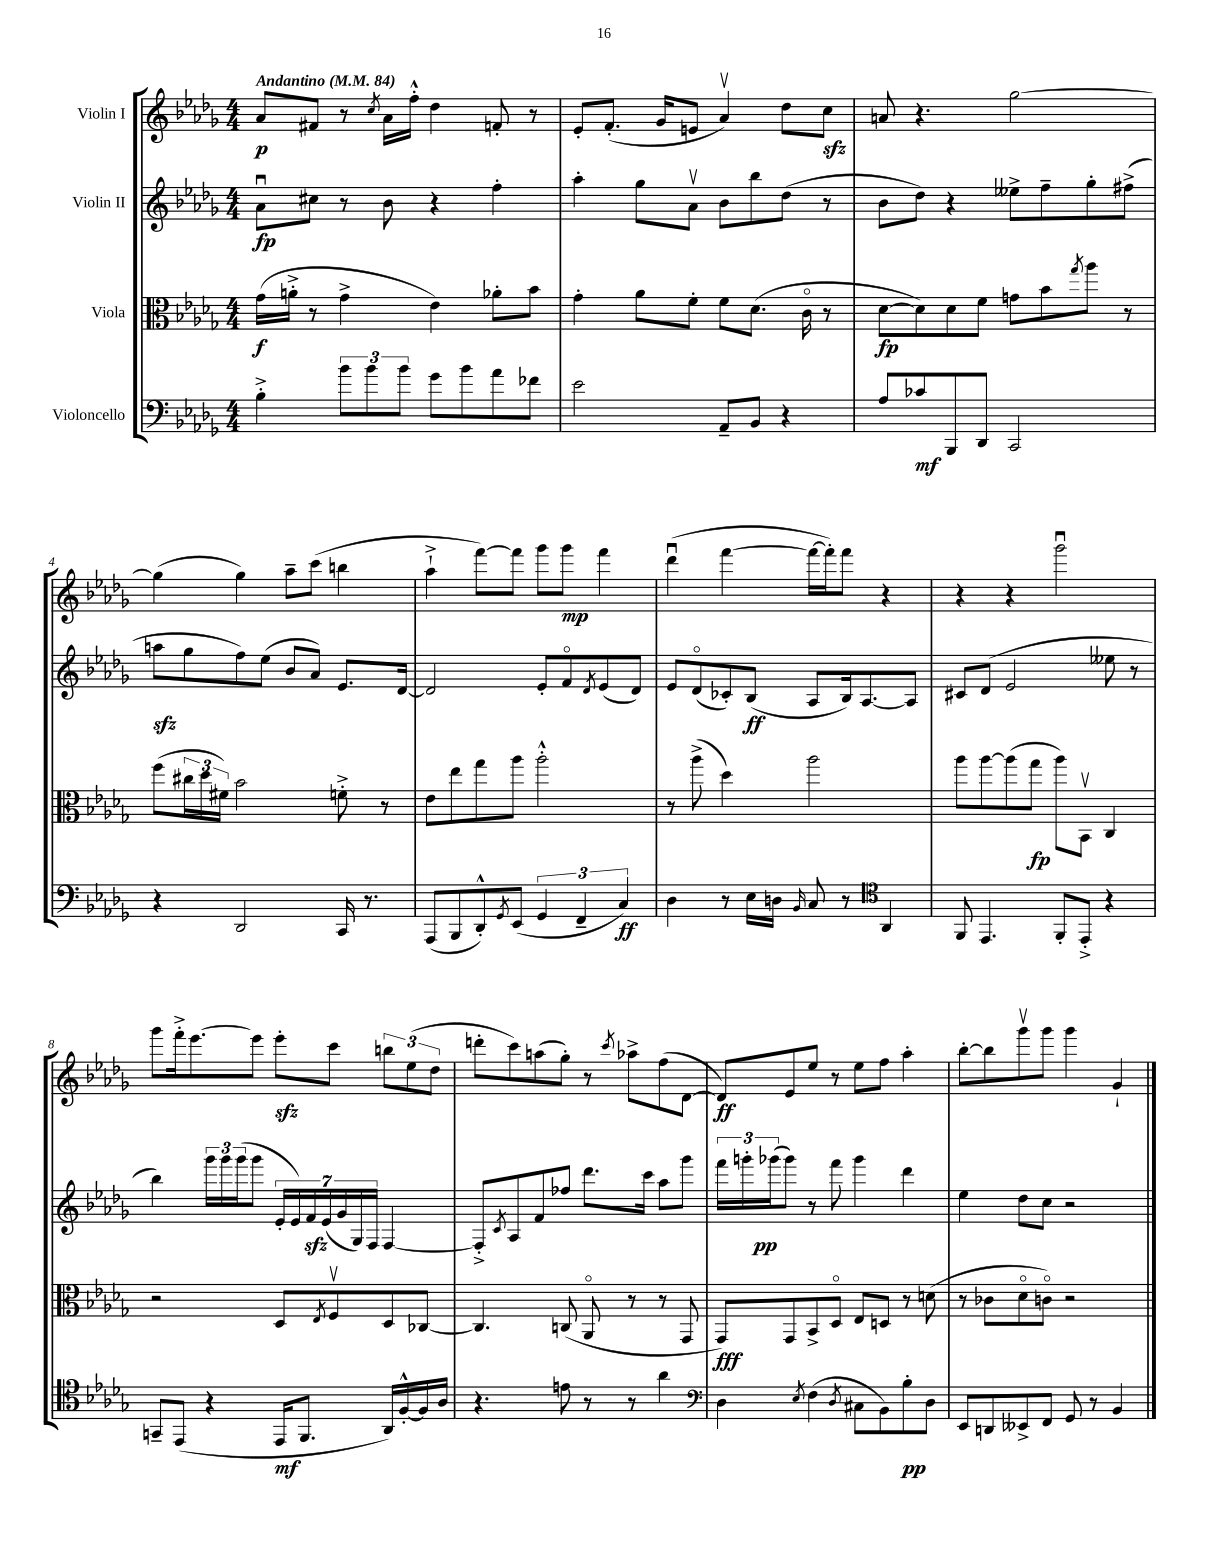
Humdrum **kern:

**kern	**dynam	**kern	**dynam	**kern	**dynam	**kern	**dynam
*part4	*part4	*part3	*part3	*part2	*part2	*part1	*part1
*staff4	*staff4	*staff3	*staff3	*staff2	*staff2	*staff1	*staff1
*I"Violoncello	*	*I"Viola	*	*I"Violin II	*	*I"Violin I	*
*clefF4	*	*clefC3	*	*clefG2	*	*clefG2	*
*k[b-e-a-d-g-]	*	*k[b-e-a-d-g-]	*	*k[b-e-a-d-g-]	*	*k[b-e-a-d-g-]	*
*M4/4	*	*M4/4	*	*M4/4	*	*M4/4	*
*MM84	*	*MM84	*	*MM84	*	*MM84	*
=1	=1	=1	=1	=1	=1	=1	=1
!	!	!	!	!	!	!LO:TX:a:B:t=Andantino	!
4B-'^\	.	(16g-\LL	f	8a-u\L	fp	8a-/L	p
.	.	16an'^\JJ	.	.	.	.	.
.	.	8r	.	8cc#X\J	.	8f#X/J	.
12b-\L	.	4g-^\	.	8r	.	8r	.
12b-\	.	.	.	.	.	.	.
.	.	.	.	.	.	8qcc/	.
.	.	.	.	8b-\	.	16a-\LL	.
12b-\J	.	.	.	.	.	.	.
.	.	.	.	.	.	16ff'^^\JJ	.
8g-\L	.	4e-\)	.	4r	.	4dd-\	.
8b-\	.	.	.	.	.	.	.
8a-\	.	8a-X'\L	.	4ff'\	.	8fn'/	.
8f-X\J	.	8b-\J	.	.	.	8r	.
=2	=2	=2	=2	=2	=2	=2	=2
2e-\	.	4g-'\	.	4aa-'\	.	8e-'/L	.
.	.	.	.	.	.	(8.f'/J	.
.	.	8a-\L	.	8gg-\L	.	.	.
.	.	.	.	.	.	16g-/KL	.
.	.	8f'\J	.	8a-v\J	.	8en/J	.
8AA-~/L	.	8f\L	.	8b-\L	.	4a-v/)	.
8BB-/J	.	(8.d-\J	.	8bb-\	.	.	.
4r	.	.	.	(8dd-\J	.	8dd-\L	.
.	.	16c\	.	.	.	.	.
.	.	8r	.	8r	.	8cczz\J	.
=3	=3	=3	=3	=3	=3	=3	=3
8A-/L	.	[8d-\L	fp	8b-\L	.	8an/	.
8c-X/	mf	8d-\])	.	8dd-\J)	.	4.r	.
8BBB-/	.	8d-\	.	4r	.	.	.
8DD-/J	.	8f\J	.	.	.	.	.
2CC/	.	8gn\L	.	8ee--X^\L	.	[2gg-\	.
.	.	8b-\	.	8ff~\	.	.	.
.	.	8qgg-/	.	.	.	.	.
.	.	8aa-\J	.	8gg-'\	.	.	.
.	.	8r	.	(8ff#X^\J	.	.	.
!!LO:LB:g=z
=4	=4	=4	=4	=4	=4	=4	=4
4r	.	(8ff\L	.	8aanzz\L	.	(4gg-\]	.
.	.	24cc#X\L	.	8gg-\	.	.	.
.	.	24dd-\	.	.	.	.	.
.	.	24f#X\JJ)	.	.	.	.	.
2DD-/	.	2b-\	.	8ff\)	.	4gg-\)	.
.	.	.	.	(8ee-\J	.	.	.
.	.	.	.	8b-/L	.	8aa-~\L	.
.	.	.	.	8a-/J)	.	(8ccc\J	.
16CC/	.	8fn'^\	.	8.e-/L	.	4bbn\	.
8.r	.	.	.	.	.	.	.
.	.	8r	.	.	.	.	.
.	.	.	.	[16d-/Jk	.	.	.
=5	=5	=5	=5	=5	=5	=5	=5
(8AAA-/L	.	8e-\L	.	2d-/]	.	4aa-`^\	.
8BBB-/	.	8ee-\	.	.	.	.	.
8DD-'^^/)	.	8gg-\	.	.	.	[8fff\L)	.
8qGG-/	.	.	.	.	.	.	.
(8EE-/J	.	8aa-\J	.	.	.	8fff\J]	.
6GG-/	.	2aa-'^^\	.	8e-'/L	.	8ggg-\L	.
.	.	.	.	8f/	.	8ggg-\J	mp
6FF~/	.	.	.	.	.	.	.
.	.	.	.	8qd-/	.	.	.
.	.	.	.	(8e-/	.	4fff\	.
6C/)	ff	.	.	.	.	.	.
.	.	.	.	8d-/J)	.	.	.
=6	=6	=6	=6	=6	=6	=6	=6
4D-\	.	8r	.	8e-/L	.	(4ddd-u\	.
.	.	(8aa-^\	.	(8d-/	.	.	.
8r	.	4dd-\)	.	8c-X'/)	.	[4fff\	.
16E-\LL	.	.	.	(8B-/J	ff	.	.
16Dn\JJ	.	.	.	.	.	.	.
16qqBB-/	.	.	.	.	.	.	.
8C/	.	2aa-\	.	8A-/L	.	16fff\LL_	.
.	.	.	.	.	.	16fff'\J])	.
8r	.	.	.	16B-/k)	.	8fff\J	.
.	.	.	.	[8.A-/	.	.	.
*clefC4	*	*	*	*	*	*	*
4AA-/	.	.	.	.	.	4r	.
.	.	.	.	8A-/J]	.	.	.
=7	=7	=7	=7	=7	=7	=7	=7
8FF/	.	8aa-\L	.	8c#X/L	.	4r	.
4.EE-/	.	[8aa-\	.	(8d-/J	.	.	.
.	.	(8aa-\]	.	2e-/	.	4r	.
.	.	8gg-\J	fp	.	.	.	.
8FF'/L	.	8aa-\L)	.	.	.	2ggg-u\	.
8EE-'^/J	.	8BB-v\J	.	.	.	.	.
4r	.	4C/	.	8ee--X\	.	.	.
.	.	.	.	8r	.	.	.
!!LO:LB:g=z
=8	=8	=8	=8	=8	=8	=8	=8
8GGn~/L	.	2r	.	4bb-\)	.	8ggg-\L	.
(8EE-/J	.	.	.	.	.	16fff'^\k	.
.	.	.	.	.	.	[8.eee-\	.
4r	.	.	.	24ggg-\LL	.	.	.
.	.	.	.	24ggg-\	.	.	.
.	.	.	.	(24ggg-\J	.	.	.
.	.	.	.	8ggg-\J	.	8eee-\J]	.
16EE-/KL	mf	8D-/L	.	28e-'/LL	.	8eee-zz'\L	.
.	.	.	.	28e-/)	.	.	.
8.FF/J	.	.	.	.	.	.	.
.	.	.	.	28fzz/	.	.	.
.	.	.	.	(28e-/	.	.	.
.	.	8qE-/	.	.	.	.	.
.	.	8Fv/	.	.	.	8ccc\J	.
.	.	.	.	28g-/	.	.	.
.	.	.	.	28G-/)	.	.	.
.	.	.	.	28F/JJ	.	.	.
16AA-/LL)	.	8D-/	.	[4F/	.	12bbn\L	.
[16F'^^/	.	.	.	.	.	.	.
.	.	.	.	.	.	(12ee-\	.
16F/]	.	[8C-X/J	.	.	.	.	.
.	.	.	.	.	.	12dd-\J	.
16A-/JJ	.	.	.	.	.	.	.
=9	=9	=9	=9	=9	=9	=9	=9
4.r	.	4.C-/]	.	8F'^/L]	.	8dddn'\L	.
.	.	.	.	8qc/	.	.	.
.	.	.	.	8A-/	.	8ccc\)	.
.	.	.	.	8f/	.	(8aan\	.
8en\	.	(8Cn/	.	8ff-X/J	.	8gg-'\J)	.
8r	.	8AA-/	.	8.ddd-\L	.	8r	.
.	.	.	.	.	.	8qccc/	.
8r	.	8r	.	.	.	8aa-X^\L	.
.	.	.	.	16ccc\Jk	.	.	.
4a-\	.	8r	.	8aa-\L	.	(8ff\	.
.	.	8GG-/	.	8ggg-\J	.	[8d-\J	.
=10	=10	=10	=10	=10	=10	=10	=10
*clefF4	*	*	*	*	*	*	*
4D-\	.	8GG-/L)	fff	24fff\LL	.	8d-/L])	ff
.	.	.	.	24gggn'\	.	.	.
.	.	.	.	(24ggg-X\J	pp	.	.
.	.	8GG-/	.	8ggg-\J)	.	8e-/	.
8qE-/	.	.	.	.	.	.	.
(4F\	.	8BB-^/	.	8r	.	8ee-/J	.
.	.	8D-/J	.	8fff\	.	8r	.
8qD-/	.	.	.	.	.	.	.
8C#X\L	.	8E-/L	.	4ggg-\	.	8ee-\L	.
8BB-\)	.	8Dn/J	.	.	.	8ff\J	.
8B-'\	pp	8r	.	4ddd-\	.	4aa-'\	.
8D-\J	.	(8dn\	.	.	.	.	.
=11	=11	=11	=11	=11	=11	=11	=11
8EE-/L	.	8r	.	4ee-\	.	[8bb-'\L	.
8DDn/	.	8c-X\L	.	.	.	8bb-\]	.
8EE--X^/	.	8d-\	.	8dd-\L	.	8ggg-v\	.
8FF/J	.	8cn\J)	.	8cc\J	.	8ggg-\J	.
8GG-/	.	2r	.	2r	.	4ggg-\	.
8r	.	.	.	.	.	.	.
4BB-/	.	.	.	.	.	4g-`/	.
==	==	==	==	==	==	==	==
*-	*-	*-	*-	*-	*-	*-	*-
